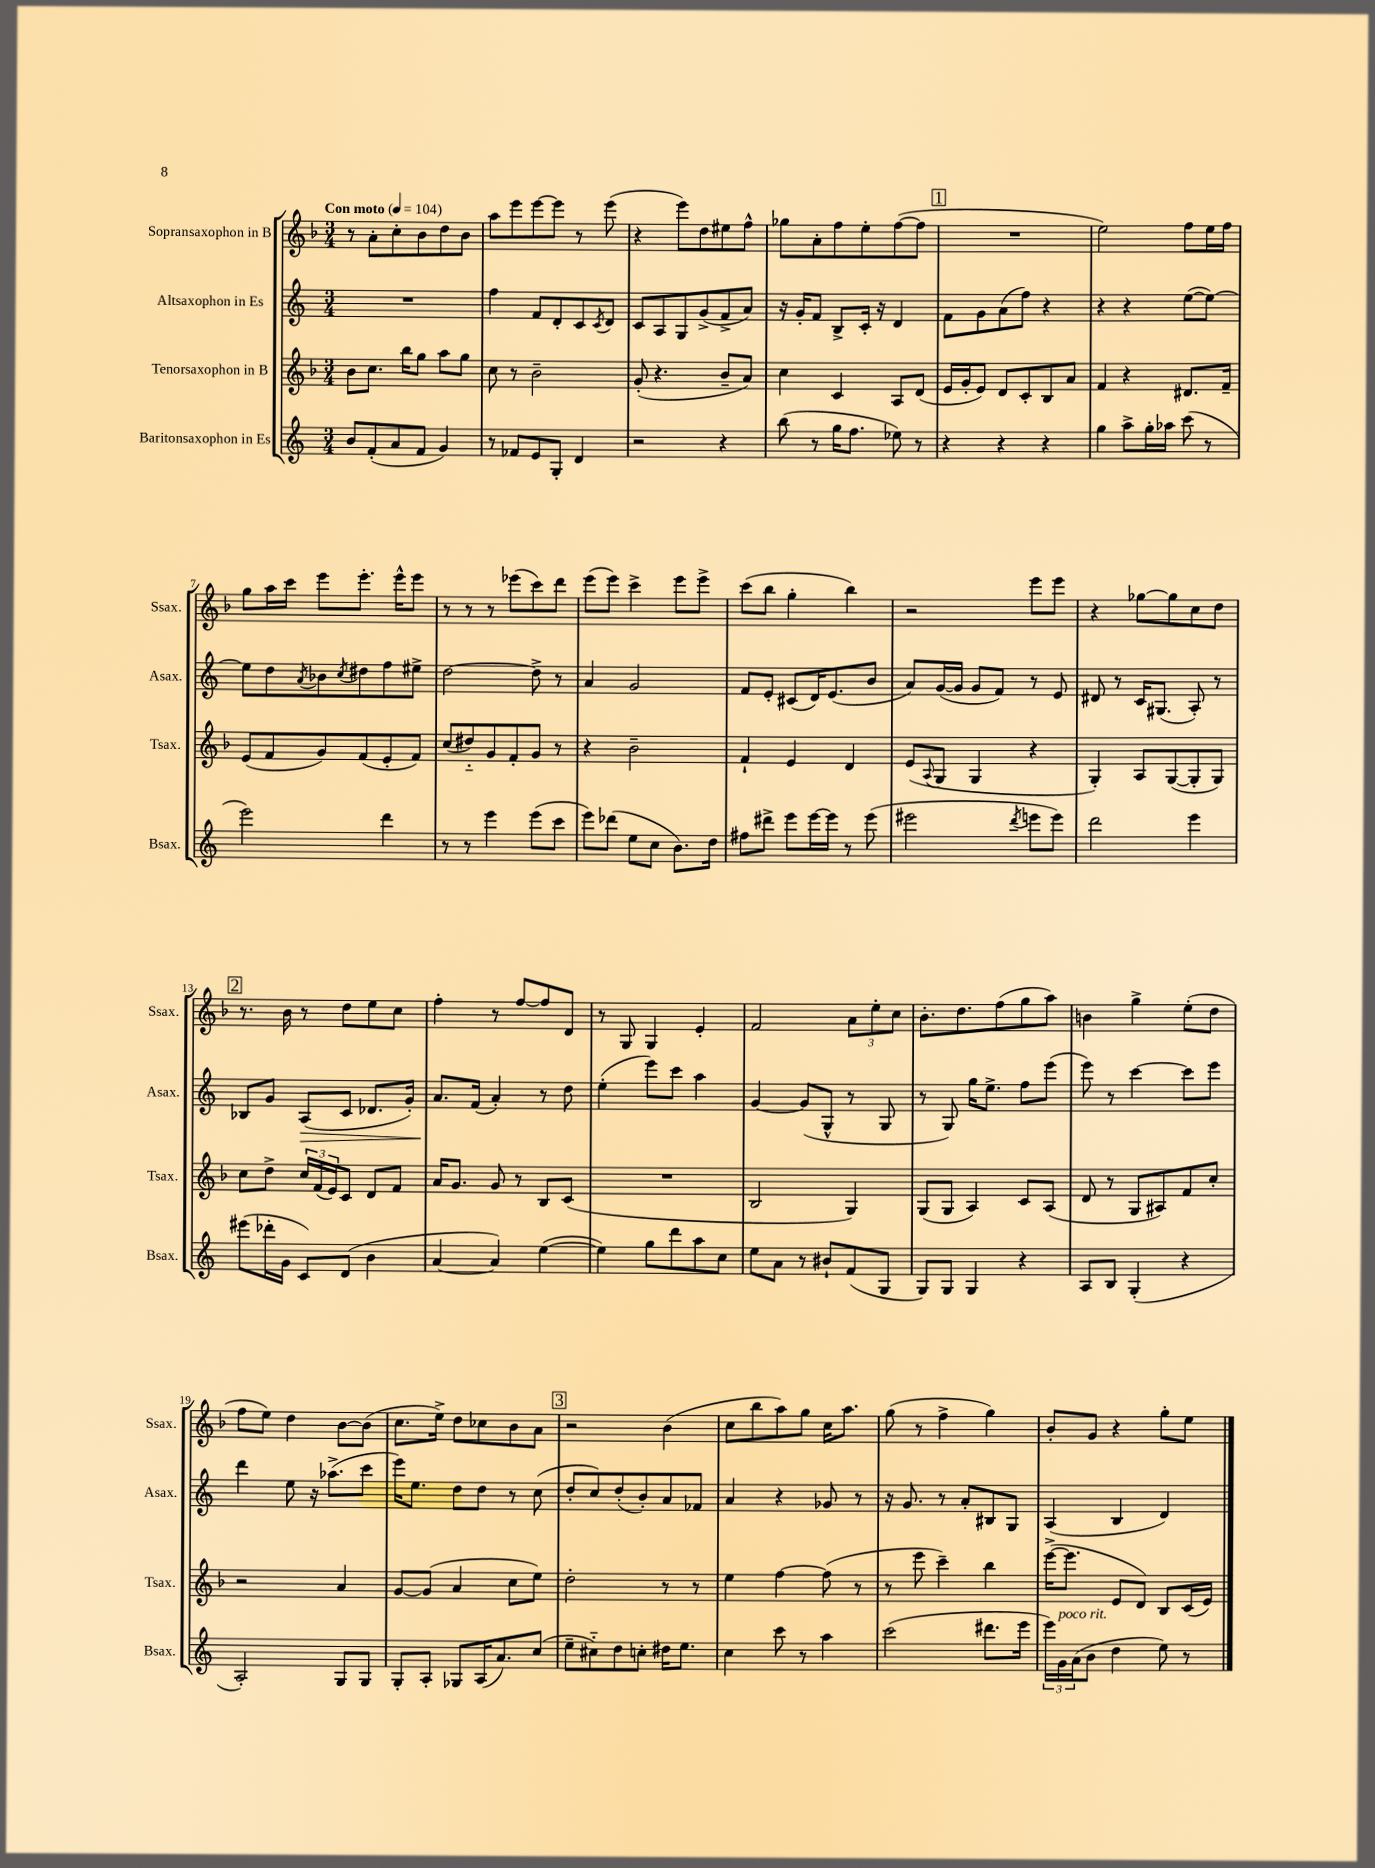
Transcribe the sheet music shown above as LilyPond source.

<<
\new StaffGroup <<
\new Staff = "s0" \with { instrumentName = "Sopransaxophon in B" shortInstrumentName = "Ssax." } {
    \clef treble \key f \major \numericTimeSignature \time 3/4 \tempo "Con moto" 4 = 104
    r8 a'8-. c''8-. bes'8 d''8 bes'8 |
    a''8 e'''8 e'''8~ e'''8 r8 e'''8( |
    r4 e'''8) d''8 eis''8 f''8-^ |
    ges''8 a'8-. f''8 e''8-. f''8~( f''8 |
    \mark \markup { \box "1" } R2. |
    e''2) f''8 e''16 f''16 |
    g''8 a''16 c'''16 e'''8 e'''8.-. e'''16-^ e'''8 |
    r8 r8 r8 ees'''8( c'''8) d'''8 |
    e'''8( e'''8) c'''4-> e'''8 e'''8-> |
    c'''8( bes''8 g''4-. bes''4) |
    r2 e'''8 e'''8 |
    r4 ges''8~ ges''8 c''8 d''8 |
    \mark \markup { \box "2" } r8. bes'16 r8 d''8 e''8 c''8 |
    f''4-. r8 f''8~ f''8 d'8 |
    r8 g8 g4 e'4-. |
    f'2 \tuplet 3/2 { a'8 e''8-. c''8 } |
    bes'8.-. d''8. f''8( g''8 a''8) |
    b'4 g''4-> e''8-.( d''8 |
    f''8 e''8) d''4 bes'8~ bes'8( |
    c''8. e''16->) d''8 ces''8 bes'8 a'8 |
    \mark \markup { \box "3" } r2 bes'4( |
    c''8 bes''8 a''8) g''8 c''16 a''8. |
    g''8( r8 f''4-> g''4) |
    bes'8-. g'8 r4 g''8-. e''8 \bar "|." |
}
\new Staff = "s1" \with { instrumentName = "Altsaxophon in Es" shortInstrumentName = "Asax." } {
    \clef treble \key c \major \numericTimeSignature \time 3/4
    R2. |
    f''4 f'8 d'8-. c'8 \acciaccatura { c'8 } d'8 |
    c'8 a8 g8 g'8->( f'8-> a'8) |
    r16 g'16-. f'8 b8-> c'16-. r16 d'4 |
    \mark \markup { \box "1" } f'8 g'8 a'8( f''8) r4 |
    r4 r4 e''8~( e''8~) |
    e''8 d''8 \acciaccatura { a'8 } bes'8 \acciaccatura { c''8 } dis''8 f''8 eis''8-> |
    d''2~ d''8-> r8 |
    a'4 g'2 |
    f'8 e'8-. cis'8( d'16) e'8.( b'8 |
    a'8) g'16~( g'16 g'8 f'8) r8 e'8 |
    dis'8 r8 c'16 gis8.( a8-.) r8 |
    \mark \markup { \box "2" } bes8 g'8 a8\>( c'8 des'8. g'16-.) |
    a'8.\! f'16( a'4-.) r8 d''8 |
    e''4-.( e'''8) c'''8 a''4 |
    g'4~ g'8( g8-^ r8 g8 |
    r8 g8) g''16 e''8.-> f''8 e'''8( |
    e'''8) r8 c'''4~ c'''8 e'''8 |
    d'''4 e''8 r16 aes''8.->( c'''8 |
    e'''16) e''8. d''8 d''8 r8 c''8( |
    \mark \markup { \box "3" } d''8-. c''8) d''8-.( b'8-.) a'8 fes'8 |
    a'4 r4 ges'8 r8 |
    r16 g'8. r8 a'8-. bis8 g8 |
    a4( b4 d'4) \bar "|." |
}
\new Staff = "s2" \with { instrumentName = "Tenorsaxophon in B" shortInstrumentName = "Tsax." } {
    \clef treble \key f \major \numericTimeSignature \time 3/4
    bes'8 c''8. bes''16 g''8 a''8 g''8 |
    c''8 r8 bes'2-- |
    g'8-.( r4. bes'8-- a'8) |
    c''4 c'4 a8 d'8( |
    \mark \markup { \box "1" } e'16 g'16-. e'8) d'8 c'8-. bes8 a'8 |
    f'4 r4 dis'8. f'16-- |
    e'8( f'8 g'8) f'8( e'8-. f'8) |
    c''8( dis''8-_) g'8 f'8-. g'8 r8 |
    r4 bes'2-- |
    f'4-! e'4 d'4 |
    e'8( \appoggiatura { a8 } g8 g4 r4 |
    g4-.) a8 g8~( g8-. g8) |
    \mark \markup { \box "2" } c''8 d''8-> \tuplet 3/2 { c''16 f'16( e'16) } c'8 d'8 f'8 |
    a'16 g'8. g'8 r8 bes8 c'8( |
    R2. |
    bes2 g4) |
    g8( g8 a4) c'8 a8( |
    d'8 r8 g8 ais8) f'8 c''8-. |
    r2 a'4 |
    g'8~ g'8( a'4 c''8 e''8) |
    \mark \markup { \box "3" } d''2-. r8 r8 |
    e''4 f''4~ f''8( r8 |
    r8 e'''8 c'''4--) bes''4 |
    e'''16~->( e'''8. e'8 d'8) bes8 c'16( e'16) \bar "|." |
}
\new Staff = "s3" \with { instrumentName = "Baritonsaxophon in Es" shortInstrumentName = "Bsax." } {
    \clef treble \key c \major \numericTimeSignature \time 3/4
    b'8 f'8-.( a'8 f'8 g'4) |
    r8 fes'8 e'8 g8-. d'4 |
    r2 r4 |
    b''8( r8 g''16 f''8. ees''8) r8 |
    \mark \markup { \box "1" } r4 r4 r4 |
    g''4 a''8-> g''16-. aes''16 c'''8( r8 |
    e'''2) d'''4 |
    r8 r8 e'''4 e'''8( c'''8 |
    e'''8) des'''8( e''8 c''8 b'8.) d''16 |
    fis''8 dis'''8-> e'''8 e'''16~ e'''16 r8 e'''8( |
    eis'''2 \acciaccatura { d'''8 } e'''8 e'''8) |
    d'''2 e'''4 |
    \mark \markup { \box "2" } eis'''8( des'''16-. g'16 c'8) d'8( b'4 |
    a'4~ a'4) e''4~( |
    e''4) g''8 d'''8 a''8 c''8 |
    e''8 a'8 r8 bis'8-! f'8( g8 |
    g8) g8 g4 r4 |
    a8 b8 g4-.( r4 |
    a2-.) g8 g8 |
    g8-. a8-. ges8 a16( a'8.) c''8( |
    \mark \markup { \box "3" } e''8-- cis''8-_) d''8 c''8-. dis''16 e''8. |
    c''4 c'''8 r8 a''4 |
    c'''2( dis'''8. e'''16 |
    \tuplet 3/2 { e'''16) g'16^\markup { \italic "poco rit." } a'16( } b'8 d''4 e''8) r8 \bar "|." |
}
>>
>>
